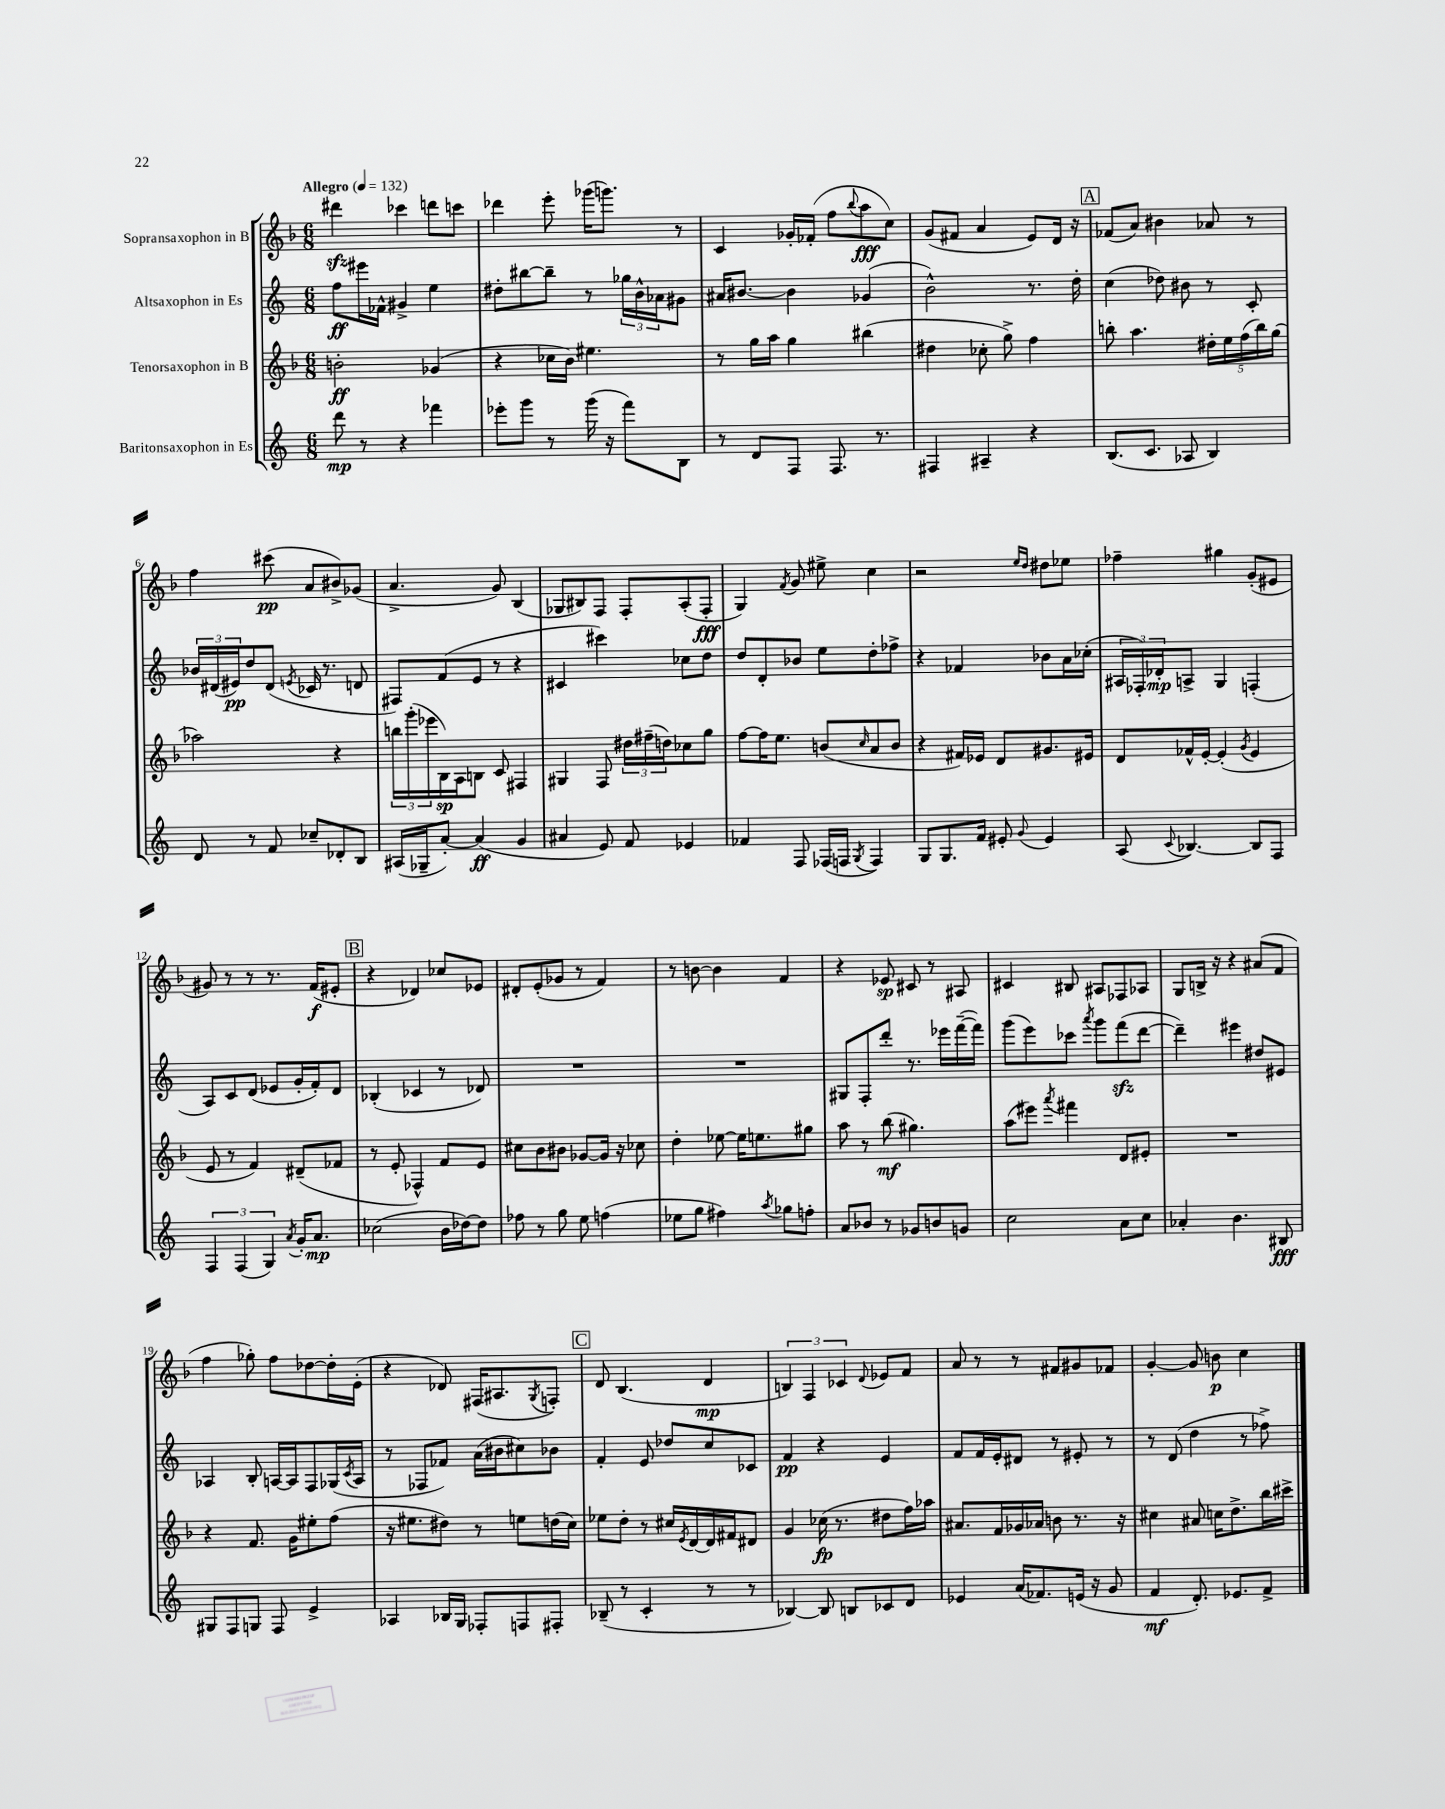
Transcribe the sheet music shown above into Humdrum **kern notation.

**kern	**kern	**kern	**kern
*staff4	*staff3	*staff2	*staff1
*clefG2	*clefG2	*clefG2	*clefG2
*k[]	*k[b-]	*k[]	*k[b-]
*M6/8	*M6/8	*M6/8	*M6/8
*MM132	*MM132	*MM132	*MM132
8ddd\	2b'\	8ff\L	4ddd#\
8r	.	16eee#\L	.
.	.	16f-^^\JJ	.
4r	.	4g#^/	4ccc-\
4fff-\	(4g-/	4ee\	8ddd\L
.	.	.	8ccc\J
=	=	=	=
8eee-'\L	4r	8dd#'\L	4ddd-\
8ggg\J	.	[8bb#\	.
8r	16cc-\LL	8bb#~\]J	8eee'\
.	16b-\JJ)	.	.
(16ggg\	4.ee#\	8r	(16ggg-\LK
16r	.	.	8.ggg\J)
8fff\L)	.	24gg-\LL	.
.	.	24b^^\	.
.	.	24a-\J	.
8B\J	.	8g#\J	8r
=	=	=	=
8r	8r	16a#/LK	4c/
.	.	[8.b#/J	.
8d/L	16gg\LL	.	.
.	16aa\JJ	.	.
8F/J	4gg\	4b#\]	16g-'/LL
.	.	.	(16f-'/JJ
8.F/	.	.	8ff\L
.	.	.	8qqbb-/
.	(4bb#\	(4g-/	8aa\
8.r	.	.	.
.	.	.	8cc\J)
=	=	=	=
4F#/	4dd#\	2b^^\)	(8g/L
.	.	.	8f#/J
4A#~/	8cc-'\	.	4a/
.	8gg^\)	.	.
4r	4ff\	8.r	8e/L)
.	.	.	16d/Jk
.	.	16dd'\	16r
=	=	=	=
(8.B/L	8bb'\	(4cc\	(8f-/L
.	4.aa\	.	8a/J)
8.c/J	.	.	.
.	.	8dd-\)	4b#\
8A-/	.	8b#\	.
4B/)	20dd#'\LL	8r	8a-/
.	20ee\	.	.
.	(20ff\	.	.
.	.	8c'/	8r
.	20bb\)	.	.
.	(20gg\JJ	.	.
=	=	=	=
8d/	2aa-\)	24b-/LL	4ff\
.	.	(24d#/	.
.	.	24e#/J)	.
8r	.	8dd/	.
8f/	.	(8d#/J	(8ccc#\
.	.	8qe/	.
8cc-~/L	.	16c-/	8a/L
.	.	8.r	.
8d-'/	4r	.	8b#^/)
8B/J	.	8d/	(8g-/J
=	=	=	=
(16A#/LL	24bb\LL	8F#/L)	4.a^/
.	(24ggg'\	.	.
16G-~/J	.	.	.
.	24eee-\	.	.
[8a'/J)	16B-\)	(8f/	.
.	16A\J	.	.
(4a/]	8B\J	8e/J	.
.	8c/	8r	8g/)
4g/	4F#/	4r	(4B-/
=	=	=	=
4a#/	4G#/	4c#/	8G-/L
.	.	.	8B#/)
8e/)	8F/	4ccc#\)	8F/J
8f/	24dd#\LL	.	8F'/L
.	(24ff#~\	.	.
.	24dd\J)	.	.
4e-/	8cc-\	8cc-\L	(8A'/
.	8gg\J	8dd\J	8F'/J
=	=	=	=
4f-/	[8ff\L	8dd/L	4G/)
.	16ff\]K	8d'/	.
.	8.ee\J	.	.
.	.	.	8qf/
8F/	.	8b-/J	8g/
(16F-/LL	(8b/L	8ee\L	8ee#^\
16F/JJ	.	.	.
8qG/	16qqcc/	.	.
4F/)	8a/	8dd'\	4cc\
.	8b/J	8ff-^\J	.
=	=	=	=
8G/L	4r	4r	2r
8.G/	.	.	.
.	16f#/LL)	4f-/	.
16f/Jk	16e-/JJ	.	.
8e#'/	8d/L	.	.
.	.	.	16qqee/LL
8qqg/	.	.	16qqdd/JJ
4e#/	8.g#/	8b-\L	8dd#\L
.	.	16a\L	8ee-\J
.	16e#/Jk	(16cc-'\JJ	.
=	=	=	=
(8A/	8d/L	24A#/LL	4ff-~\
.	.	24F-'/)	.
.	.	24d-'/J	.
8qqc/	.	.	.
[4.B-/)	16f-^^/L	8A^/J	.
.	[16e'/JJ	.	.
.	(4e'/]	4G/	4gg#\
.	8qg/	.	.
8B-/]L	4e/	(4F'/	(8g'/L
8F/J	.	.	8e#/J
=	=	=	=
6F/	8e/	8A/L)	8g#/)
.	8r	8c/	8r
(6F/	.	.	.
.	4f/)	(8d/J	8r
6G/)	.	.	.
.	.	8e-/L	8.r
8qa/	.	.	.
16g'/LK	(8d#~/L	16g'/L	.
8.a/J	.	16f'/J)	(16f/LK
.	8f-/J	8d/J	8e#'/J
=	=	=	=
(2cc-\	8r	(4B-'/	4r
.	8e'/	.	.
.	4F-^^/)	4c-/	4d-/)
16b\LL	8f/L	8r	8cc-/L
[16dd-\J)	.	.	.
8dd-\]J	8e/J	8d-/)	8e-/J
=	=	=	=
8ff-\	8cc#\L	2.r	8d#'/L
8r	8b-\	.	(8e'/
8gg\	8b#\J	.	8g-/J
8ee\	[8g-/L	.	8r
(4ff\	16g-/]Jk	.	4f/)
.	16r	.	.
.	8cc-\	.	.
=	=	=	=
8ee-\L	4dd'\	2.r	8r
8gg\J	.	.	[8b\
4ff#\)	[8ee-\	.	4b\]
.	16ee-\]LK	.	.
.	8.ee\	.	.
8qaa/	.	.	.
8gg-\L	.	.	4f/
8ff'\J	8gg#\J	.	.
=	=	=	=
8a/L	8aa\	8G#/L	4r
8b-/J	8r	8F'/	.
8r	(8bb-\	8ddd'/J	8e-/
8g-/L	4.gg#\)	8.r	8c#/
8b/	.	.	8r
.	.	16eee-\LL	.
8g/J	.	([16fff~\	8A#/
.	.	16fff\]JJ)	.
=	=	=	=
2cc\	(8aa\L	(8ggg\L	4c#/
.	8eee#\J)	8eee\)	.
.	8qaaa/	.	.
.	4fff#\	8ccc-\J	8B#/
.	.	8qaaa/	.
.	.	8ggg\L	8A#/L
8a\L	8d/L	(8fff\	8F-/
8cc\J	8e#'/J	[8ddd\J	8A-/J
=	=	=	=
4a-'/	2.r	4ddd~\])	8G/L
.	.	.	16B^/Jk
.	.	.	16r
4.b\	.	4eee#\	4r
.	.	8dd#/L	(8a#/L
8B#/	.	8e#/J	8f/J
=	=	=	=
8G#/L	4r	4A-/	4ff\
8F/	.	.	.
8G/J	8.f/	8B'/	8gg-'\)
8F/	.	[16A/LL	8ff\L
.	16g\LK	16A/]J	.
4e^/	8ee#'\	8F/	[8dd-\
.	(8ff\J	(16G-/L	16dd-'\]L
.	.	8qc/	.
.	.	16A/JJ	(16e'\JJ
=	=	=	=
4A-/	16r	8r	4r
.	8.ee#\L	.	.
.	.	8F-/L	.
16B-/LL	8dd#\J)	8f-/J)	8d-/)
16G/JJ	.	.	.
8F-'/L	8r	(16a\LL	(16F#/LK
.	.	16b#\J	8.A#/
8F/	8ee\L	8cc#\)	.
.	.	.	8qG/
8F#'/J	(16dd\L	8b-\J	8F'/J)
.	16cc\JJ)	.	.
=	=	=	=
(8B-~/	8ee-\L	4f'/	8d/
8r	8dd'\J	.	(4.B-/
4c'/	8r	8e/	.
.	16cc#/LL	8dd-/L	.
.	8qe/	.	.
.	[16d/	.	.
8r	16d/]	8cc/	4d/
.	16f#/J	.	.
8r	8d#/J	8c-/J	.
=	=	=	=
[4B-/)	4g/	4f/	6B/)
.	.	.	6F/
8B-/]	(16cc-\	4r	.
.	8.r	.	.
.	.	.	6c-/
8B/L	.	.	.
.	.	.	8qqd/
8c-/	8dd#\L	4e/	8e-/L
8d/J	16ff\L)	.	8f/J
.	16aa-\JJ	.	.
=	=	=	=
4e-/	8.a#/L	8f/L	8a/
.	.	16f/L	8r
.	16f/L	16e'/J	.
(16a/LK	16g-/	8d#/J	8r
8.f-/)	16a-/JJ	.	.
.	8b\	8r	8f#/L
(16e/Jk	8.r	8e#'/	8g#/
16r	.	.	.
8g/	.	8r	8f-/J
.	16r	.	.
=	=	=	=
4f/	4cc#\	8r	[4g'/
.	.	(8d/	.
8.d'/)	8a#/	4dd\	8g/]
.	16cc\LK	.	8b\
8.e-/L	8.dd^\	.	.
.	.	8r	4cc\
8f^/J	16bb-\L	8ff-^\)	.
.	16ccc#^\JJ	.	.
==	==	==	==
*-	*-	*-	*-
